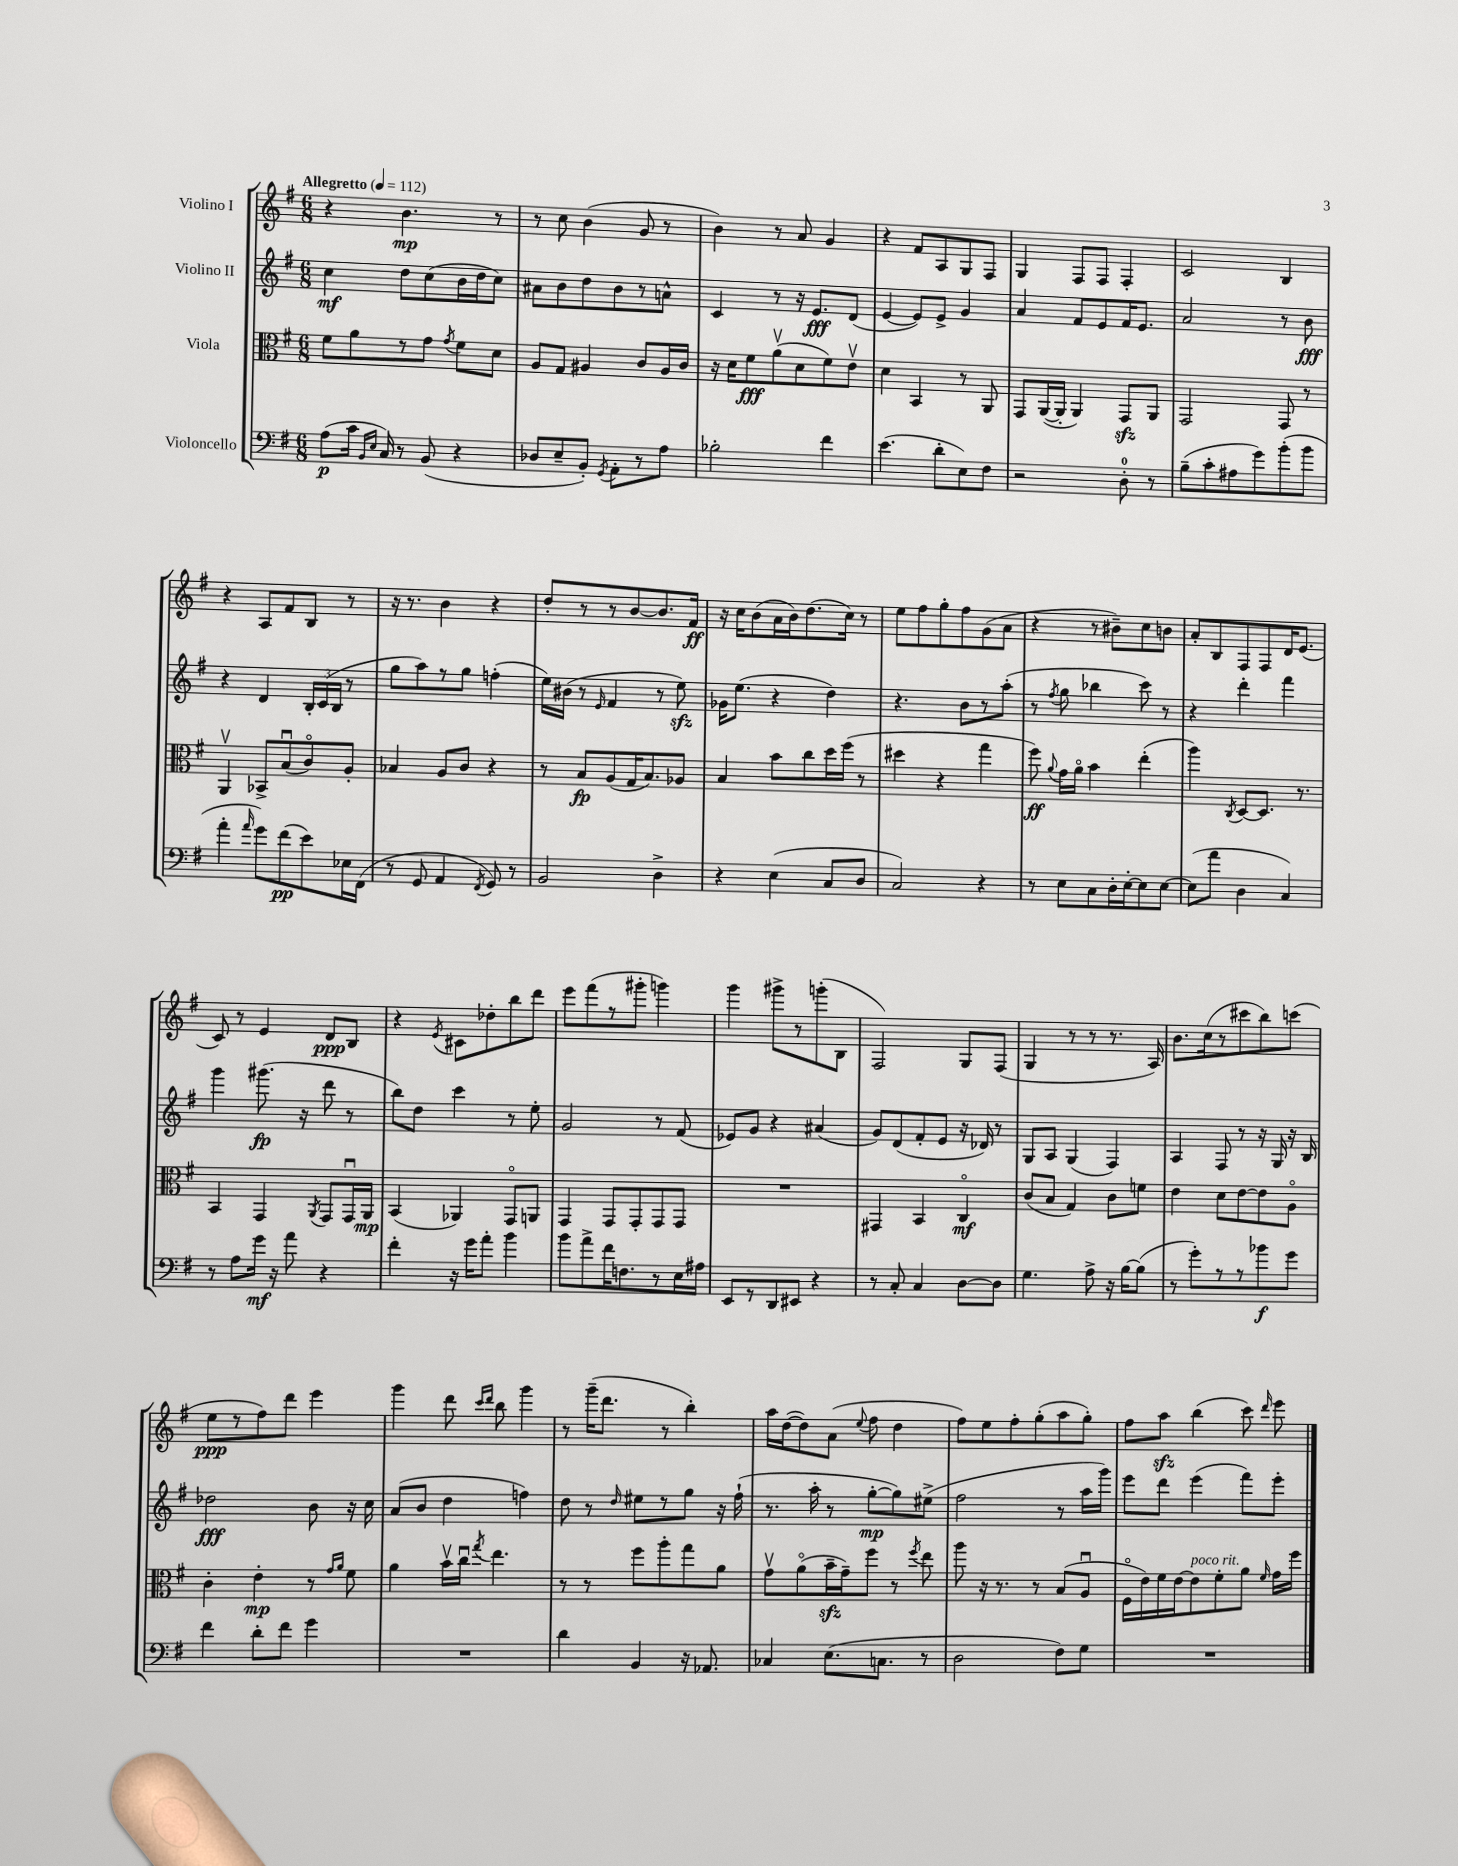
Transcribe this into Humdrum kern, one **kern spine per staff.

**kern	**kern	**kern	**kern
*staff4	*staff3	*staff2	*staff1
*clefF4	*clefC3	*clefG2	*clefG2
*k[f#]	*k[f#]	*k[f#]	*k[f#]
*M6/8	*M6/8	*M6/8	*M6/8
*MM112	*MM112	*MM112	*MM112
(8A	8f#	4cc	4r
16c	8a	.	.
16qqBB	.	.	.
16qqE	.	.	.
16C)	.	.	.
8r	8r	8dd	4.b
(8BB	8g	(8cc	.
.	8qg	.	.
4r	8f#	16b	.
.	.	16dd	.
.	8d	8cc)	8r
=	=	=	=
8D-	8A	8a#	8r
8E~	8G	8b	8cc
8BB')	4A#	8dd	(4b
8qGG	.	.	.
8AA'	.	8b	.
8r	8c	8r	8g
8A	16A#	8a^^	8r
.	16c	.	.
=	=	=	=
2B-'	16r	4c	4b)
.	16d	.	.
.	8f#	.	.
.	(8av	8r	8r
.	8d	16r	8a
.	.	8.e	.
4f#	8f#)	.	4g
.	8ev	(8d	.
=	=	=	=
(4.e	4d	[4e	4r
.	4BB	8e])	8f#
8d'	.	8e^	8A
8E)	8r	4g	8G
8F#	8AA	.	8F#
=	=	=	=
2r	8GG	4a	4G
.	([16AA	.	.
.	16AA']	.	.
.	4AA)	8f#	8F#
.	.	8e	8F#
8D'	8GG	16f#	4F#'
.	.	8.e	.
8r	8AA	.	.
=	=	=	=
(8B~	2GG	2a	2c
8c'	.	.	.
8A#	.	.	.
8g)	.	.	.
(8b'	8GG	8r	4B
8b	8r	8b	.
=	=	=	=
4a'	4AAv	4r	4r
16qqa	.	.	.
8g)	8BB-^	4d	8A
(8f#	(8Bu	.	8f#
8e)	8co)	24B'	8B
.	.	(24c	.
.	.	24B	.
16E-	8A'	8r	8r
(16FF#	.	.	.
=	=	=	=
8r	4B-	8gg	16r
.	.	.	8.r
8GG	.	8aa)	.
4AA	8A	8r	4b
.	8c	8gg	.
8qFF#	.	.	.
8GG)	4r	(4ff'	4r
8r	.	.	.
=	=	=	=
2BB	8r	16ee)	8dd'
.	.	(16b#	.
.	8B	8r	8r
.	.	16qqe	.
.	(8A	4f#	8r
.	16G	.	[8b
.	8.B)	.	.
4D^	.	8r	8.b]
.	8A-	8ee)	.
.	.	.	16f#
=	=	=	=
4r	4B	16g-	16r
.	.	(8.ee	16cc
.	.	.	(8b
(4E	8b	4r	16a
.	.	.	16b)
.	8cc	.	(8.dd
8C	16dd	4dd)	.
.	(16ff#	.	16cc)
8D	8r	.	8r
=	=	=	=
2C)	4dd#	4.r	8ee
.	.	.	8ff#
.	4r	.	8gg'
.	.	8b	8ff#
4r	4gg	8r	(8g
.	.	(8aa'	8a
=	=	=	=
8r	8ff#)	8r	4r
.	8qqa	8qff#	.
8E	16g	8gg	.
.	16ao	.	.
8C	4b	4bb-	8r
16D'	.	.	8b#~)
[16E'	.	.	.
8E]	(4ee'	8ccc)	8cc
[8E	.	8r	8b
=	=	=	=
(8E]	4aa)	4r	8a'
8a	.	.	8B
.	8qC	.	.
4D	[8D	4ddd'	8F#
.	8.D]	.	8F#
4C)	.	4fff#	16d
.	8.r	.	(8.e
=	=	=	=
8r	4BB	4ggg	8c)
8A	.	.	8r
16g	4GG	(8.ggg#	4e
16r	.	.	.
8a	.	.	.
.	.	16r	.
.	8qAA	.	.
4r	8GG	8ddd	8d
.	16GGu	8r	8B
.	16AA	.	.
=	=	=	=
4f#'	(4BB	8bb)	4r
.	.	8dd	.
.	.	.	8qe
16r	4AA-)	4ccc	8c#
16g	.	.	.
8a'	.	.	8dd-'
4b	8GGo	8r	8bb
.	8AA	8ee'	8ddd
=	=	=	=
8b	4GG	2g	8eee
8a^	.	.	(8fff#
16f#	8GG	.	8r
8.F	.	.	.
.	8GG'	.	8ggg#'
8r	8GG	8r	4ggg)
16E	8GG	(8f#	.
16A#	.	.	.
=	=	=	=
8EE	2.r	8e-)	4ggg
8r	.	8g	.
8DD	.	4r	8ggg#^
8EE#	.	.	8r
4r	.	(4a#	(8ggg'
.	.	.	8B
=	=	=	=
8r	4GG#	8g)	2F#)
8C'	.	(8d	.
4C	4BB	8f#'	.
.	.	8e	.
[8D	4Co	16r	8G
.	.	16d-)	.
8D]	.	8r	(8F#
=	=	=	=
4.G	(8c	8G	4G
.	8B	8A	.
.	4G)	(4G	8r
8A^	.	.	8r
16r	8c	4F#)	8.r
[16B	.	.	.
(8B]	8f	.	.
.	.	.	16A)
=	=	=	=
8r	4e	4A	8.b
8g')	.	.	.
.	.	.	(16cc
8r	8d	8F#	8r
8r	[8e	8r	8ccc#
8b-	8e]	16r	8bb)
.	.	16G	.
8g	8Ao	16r	(8ccc
.	.	16B	.
=	=	=	=
4f#	4c'	2dd-	8ee
.	.	.	8r
8d'	4e'	.	8ff#)
8f#	.	.	8ddd
4g	8r	8b	4eee
.	16qqg	.	.
.	16qqa	.	.
.	8f#	16r	.
.	.	16cc	.
=	=	=	=
2.r	4a	(8a	4ggg
.	.	8b	.
.	16bv	4dd	8ddd
.	16ccu	.	.
.	.	.	16qqccc
.	8qgg	.	16qqddd
.	4.ee	.	8bb
.	.	4ff)	4ggg
=	=	=	=
4d	8r	8dd	8r
.	8r	8r	(16ggg~
.	.	.	8.ddd
.	.	16qqdd	.
4BB	8ff#	8ee#	.
.	8aa'	8r	8r
16r	8gg	8gg	4bb')
8.AA-	.	.	.
.	8a	16r	.
.	.	(16ff#`	.
=	=	=	=
4C-	8gv	8.r	16aa
.	.	.	([16dd
.	(8ao	.	8dd])
.	.	16aa'	.
(8.E	16b~	8r	(8a
.	16g~)	.	.
.	.	.	8qqee
.	8ff#	[8gg'	8ff#
8.C	.	.	.
.	8r	8gg])	4dd
.	8qff#	.	.
8r	8ee	(8ee#^	.
=	=	=	=
2D	8aa	2ff#	8ff#)
.	16r	.	8ee
.	8.r	.	.
.	.	.	8ff#'
.	8r	.	(8gg'
8F#)	(8B	8r	8aa
8G	8Au	16aa	8gg')
.	.	16ggg)	.
=	=	=	=
2.r	16F#o	8eee	8ff#
.	16e)	.	.
.	16f#	8ddd	8aa
.	[16e	.	.
.	8e]	(4eee	(4bb
.	8f#'	.	.
.	8a	8fff#)	8ccc)
.	16qqf#	.	16qqddd
.	16g	8eee'	8eee
.	16ff#	.	.
==	==	==	==
*-	*-	*-	*-
